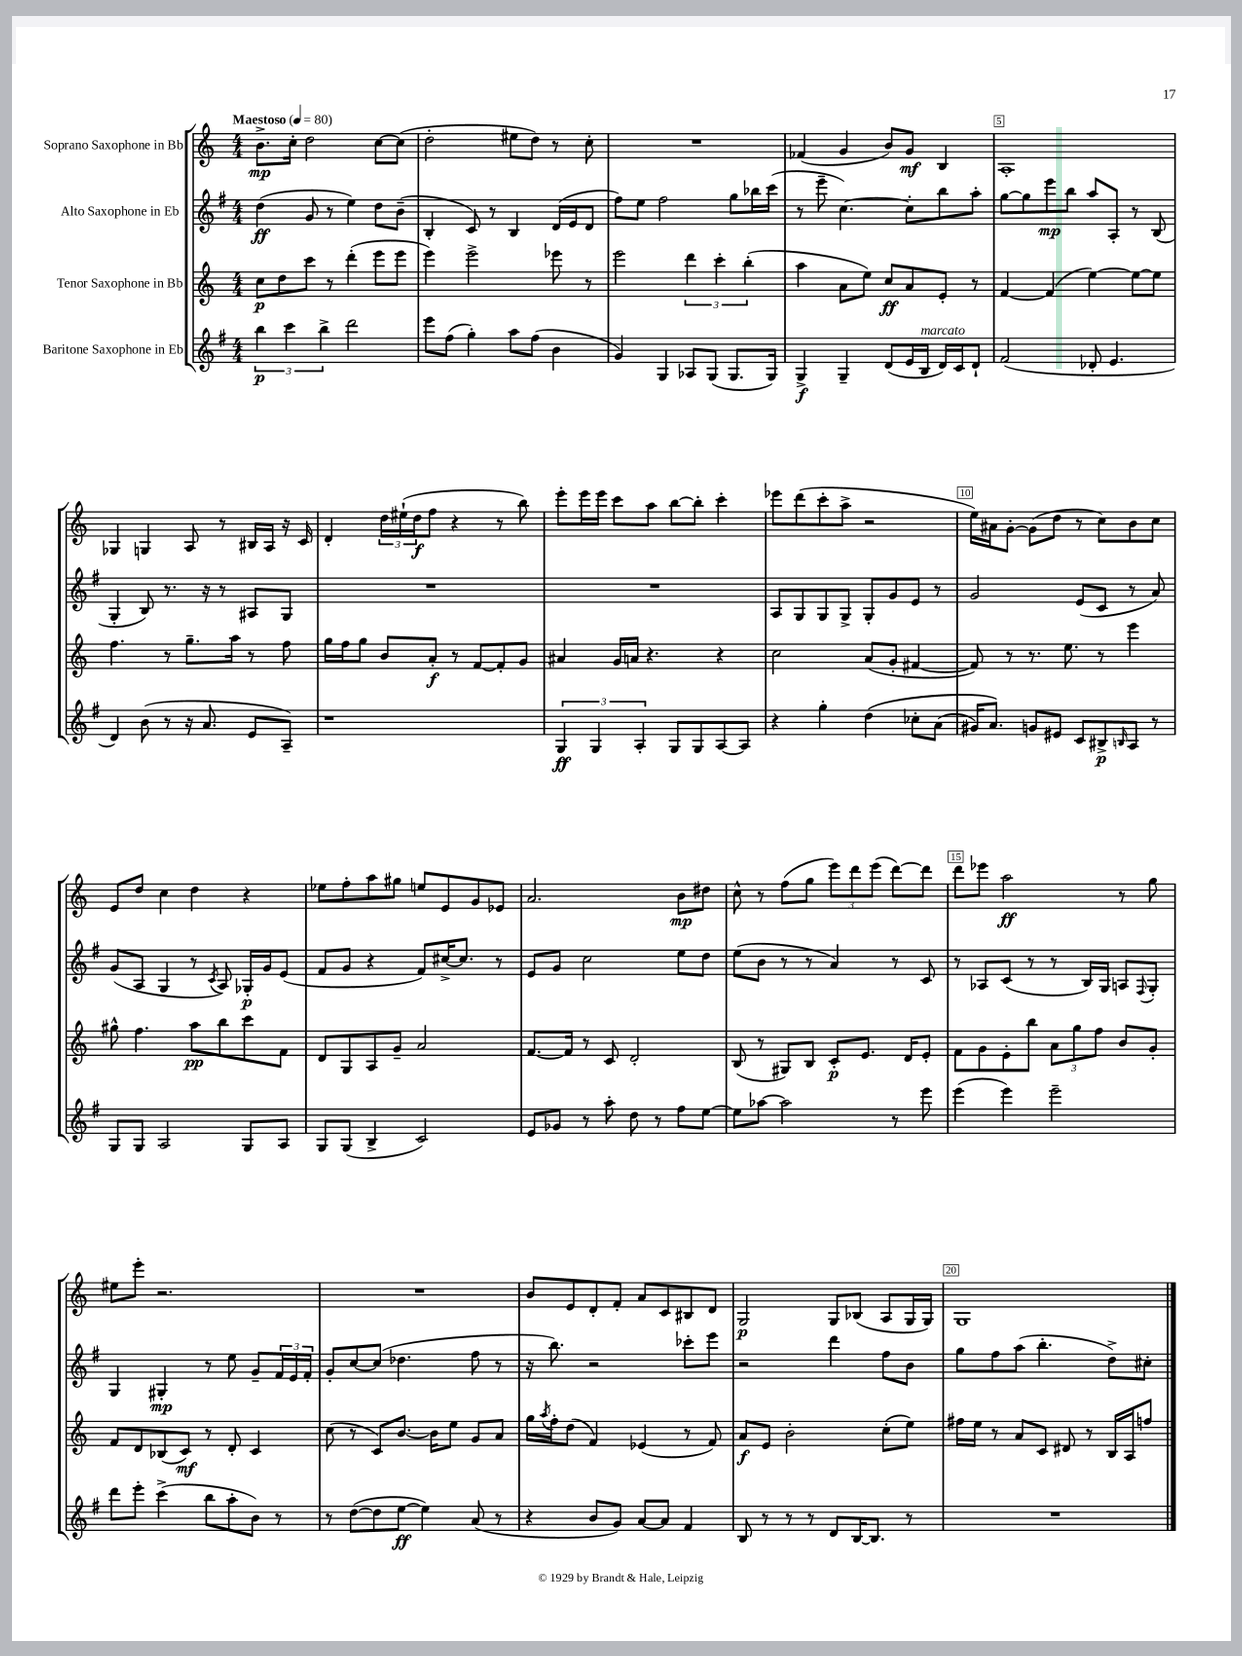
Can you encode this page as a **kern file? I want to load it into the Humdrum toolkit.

**kern	**kern	**kern	**kern
*staff4	*staff3	*staff2	*staff1
*clefG2	*clefG2	*clefG2	*clefG2
*k[f#]	*k[]	*k[f#]	*k[]
*M4/4	*M4/4	*M4/4	*M4/4
*MM80	*MM80	*MM80	*MM80
6bb	8cc	(4dd	8.b^
.	8dd	.	.
6ccc	.	.	.
.	.	.	16cc'
.	8ccc	8g	2dd
6bb^	.	.	.
.	8r	8r	.
2ddd	(4ddd'	4ee)	.
.	8eee	8dd	[8cc
.	8eee	(8b~	(8cc]
=	=	=	=
8eee	4eee)	4B'	2dd'
(8ff#	.	.	.
4gg')	2eee^	8c)	.
.	.	8r	.
8aa	.	4B	8ee#
(8ff#	.	.	8dd)
4b	8eee-	(16d	8r
.	.	16e	.
.	8r	8d	8cc'
=	=	=	=
4g)	2eee	8ff#)	1r
.	.	8ee	.
4G	.	2ff#	.
8A-	6ddd	.	.
(8G	.	.	.
.	6ccc'	.	.
8.G	.	8gg	.
.	(6bb'	.	.
.	.	16bb-	.
16G)	.	(16ccc	.
=	=	=	=
4G^	4aa	8r	(4f-
.	.	8eee~	.
4G~	8a	[4.cc)	4g
.	8ee)	.	.
(8d	8cc	.	8b)
16e	8a	8cc']	8g
16B	.	.	.
16d)	8e'	8bb	4B
16c	.	.	.
8d`	8r	8aa'	.
=	=	=	=
(2f#	[4f	[8gg	1A'
.	.	8gg]	.
.	(4f]	8eee	.
.	.	8bb	.
8d-'	[4ee)	8aa	.
4.e	.	8A'	.
.	8ee_	8r	.
.	8ee]	(8B	.
=	=	=	=
4d)	4.ff	4G'	4G-
(8b	.	8B)	4G
8r	8r	8.r	.
16r	8.gg~	.	8A
8.a	.	16r	.
.	.	8r	8r
.	16aa	.	.
8e	8r	8A#	16B#
.	.	.	16A
8A~)	8ff	8G	16r
.	.	.	16c
=	=	=	=
1r	16gg	1r	4d'
.	16ff	.	.
.	8gg	.	.
.	8b	.	24dd
.	.	.	(24ee#`
.	.	.	24dd
.	8a'	.	8ff
.	8r	.	4r
.	[8f	.	.
.	8f']	.	8r
.	8g	.	8bb)
=	=	=	=
6G	4a#	1r	8eee'
.	.	.	16eee
6G	.	.	.
.	.	.	16eee
.	16g	.	8ccc
.	16a	.	.
6A'	.	.	.
.	4.r	.	8aa
8G	.	.	[8bb
8G	.	.	8bb']
[8A	4r	.	4ccc'
8A]	.	.	.
=	=	=	=
4r	2cc	8A	8eee-
.	.	8G	(8ddd
4gg'	.	8G	8ccc'
.	.	8G^	8aa^
&(4dd	(8a	8G'	2r
.	8g'	8g	.
8cc-'	[4f#	8e	.
(8a	.	8r	.
=	=	=	=
16g#)	8f#])	2g	16ee)
8.a&)	.	.	16a#
.	8r	.	[8g'
8g	8.r	.	(8g]
8e#	.	.	8dd
.	8.ee	.	.
8c	.	(8e	8r
8B#^	8r	8c	8cc)
16qqB	.	.	.
8A	4eee	8r	8b
8r	.	8a)	8cc
=	=	=	=
8G	8gg#^^	(8g	8e
8G	4.ff	8A	8dd
2A	.	4G	4cc
.	8aa	8r	4dd
.	.	8qc	.
.	8bb	8A)	.
8G	8ccc	16G-'	4r
.	.	16g	.
8A	8f	(8e	.
=	=	=	=
8G	8d	8f#	8ee-
(8G	8G	8g	8ff'
4B^	8A	4r	8aa
.	8g~	.	8gg#
2c)	2a	8f#)	8ee
.	.	[16cc#^	8e
.	.	8.cc#]	.
.	.	.	8g
.	.	8r	8e-
=	=	=	=
8e	[8.f	8e	2.a
8g-	.	8g	.
.	16f]	.	.
8r	8r	2cc	.
8aa'	8c	.	.
8dd	2d'	.	.
8r	.	.	.
8ff#	.	8ee	8b
[8ee	.	8dd	8dd#
=	=	=	=
8ee]	(8B	(8ee	8cc^^
[8aa-	8r	8b	8r
2aa-]	8G#)	8r	(8ff
.	8B	8r	8gg
.	8c'	4a)	12eee)
.	.	.	12ddd
.	8.e	.	.
.	.	.	(12eee
8r	.	8r	[8ddd)
.	16d	.	.
8eee	8e'	8c	8ddd]
=	=	=	=
(4eee	8f	8r	8ddd
.	8g	8A-	8eee-
4eee)	8e'	(8c	2aa
.	8bb	8r	.
2eee~	12a	8r	.
.	12gg	.	.
.	.	16B)	.
.	12ff	.	.
.	.	16G	.
.	8b	8A	8r
.	.	8qqF#	.
.	8g'	8G'	8gg
=	=	=	=
8ddd	8f	4G	8ee#
8eee'	8d	.	8eee'
(4ccc^	(8B-	4G#'	2.r
.	8c)	.	.
8bb	8r	8r	.
8aa'	8d'	8ee	.
8b)	4c	8g~	.
8r	.	24f#	.
.	.	24e	.
.	.	24f#'	.
=	=	=	=
8r	(8cc	8g'	1r
([8dd	8r	[8cc	.
8dd]	8c)	(8cc]	.
[8ee	[8.b	4.dd-	.
4ee])	.	.	.
.	16b]	.	.
.	8ee	.	.
(8a	8g	8ff#	.
8r	8a	8r	.
=	=	=	=
4r	16gg	16r	8b
.	8qaa	.	.
.	16ff'	8.bb)	.
.	(8dd	.	8e
8b	4f)	2r	8d'
8g)	.	.	8f'
[8a	(4e-	.	8a
8a]	.	.	8c
4f#	8r	8ccc-'	8B#
.	8f)	8eee	8d
=	=	=	=
8B	8a	2r	2G
8r	8e	.	.
8r	2b'	.	.
8r	.	.	.
8d	.	4ddd	8G
[16B	.	.	(8B-
8.B]	.	.	.
.	(8cc'	8ff#	8A
8r	8ee)	8b	16G
.	.	.	16G)
=	=	=	=
1r	16ff#	8gg	1G
.	16ee	.	.
.	8r	8ff#	.
.	8a	(8aa	.
.	8c	4.bb'	.
.	8d#	.	.
.	8r	.	.
.	16B	8dd^)	.
.	16A	.	.
.	8ff	8cc#'	.
==	==	==	==
*-	*-	*-	*-
